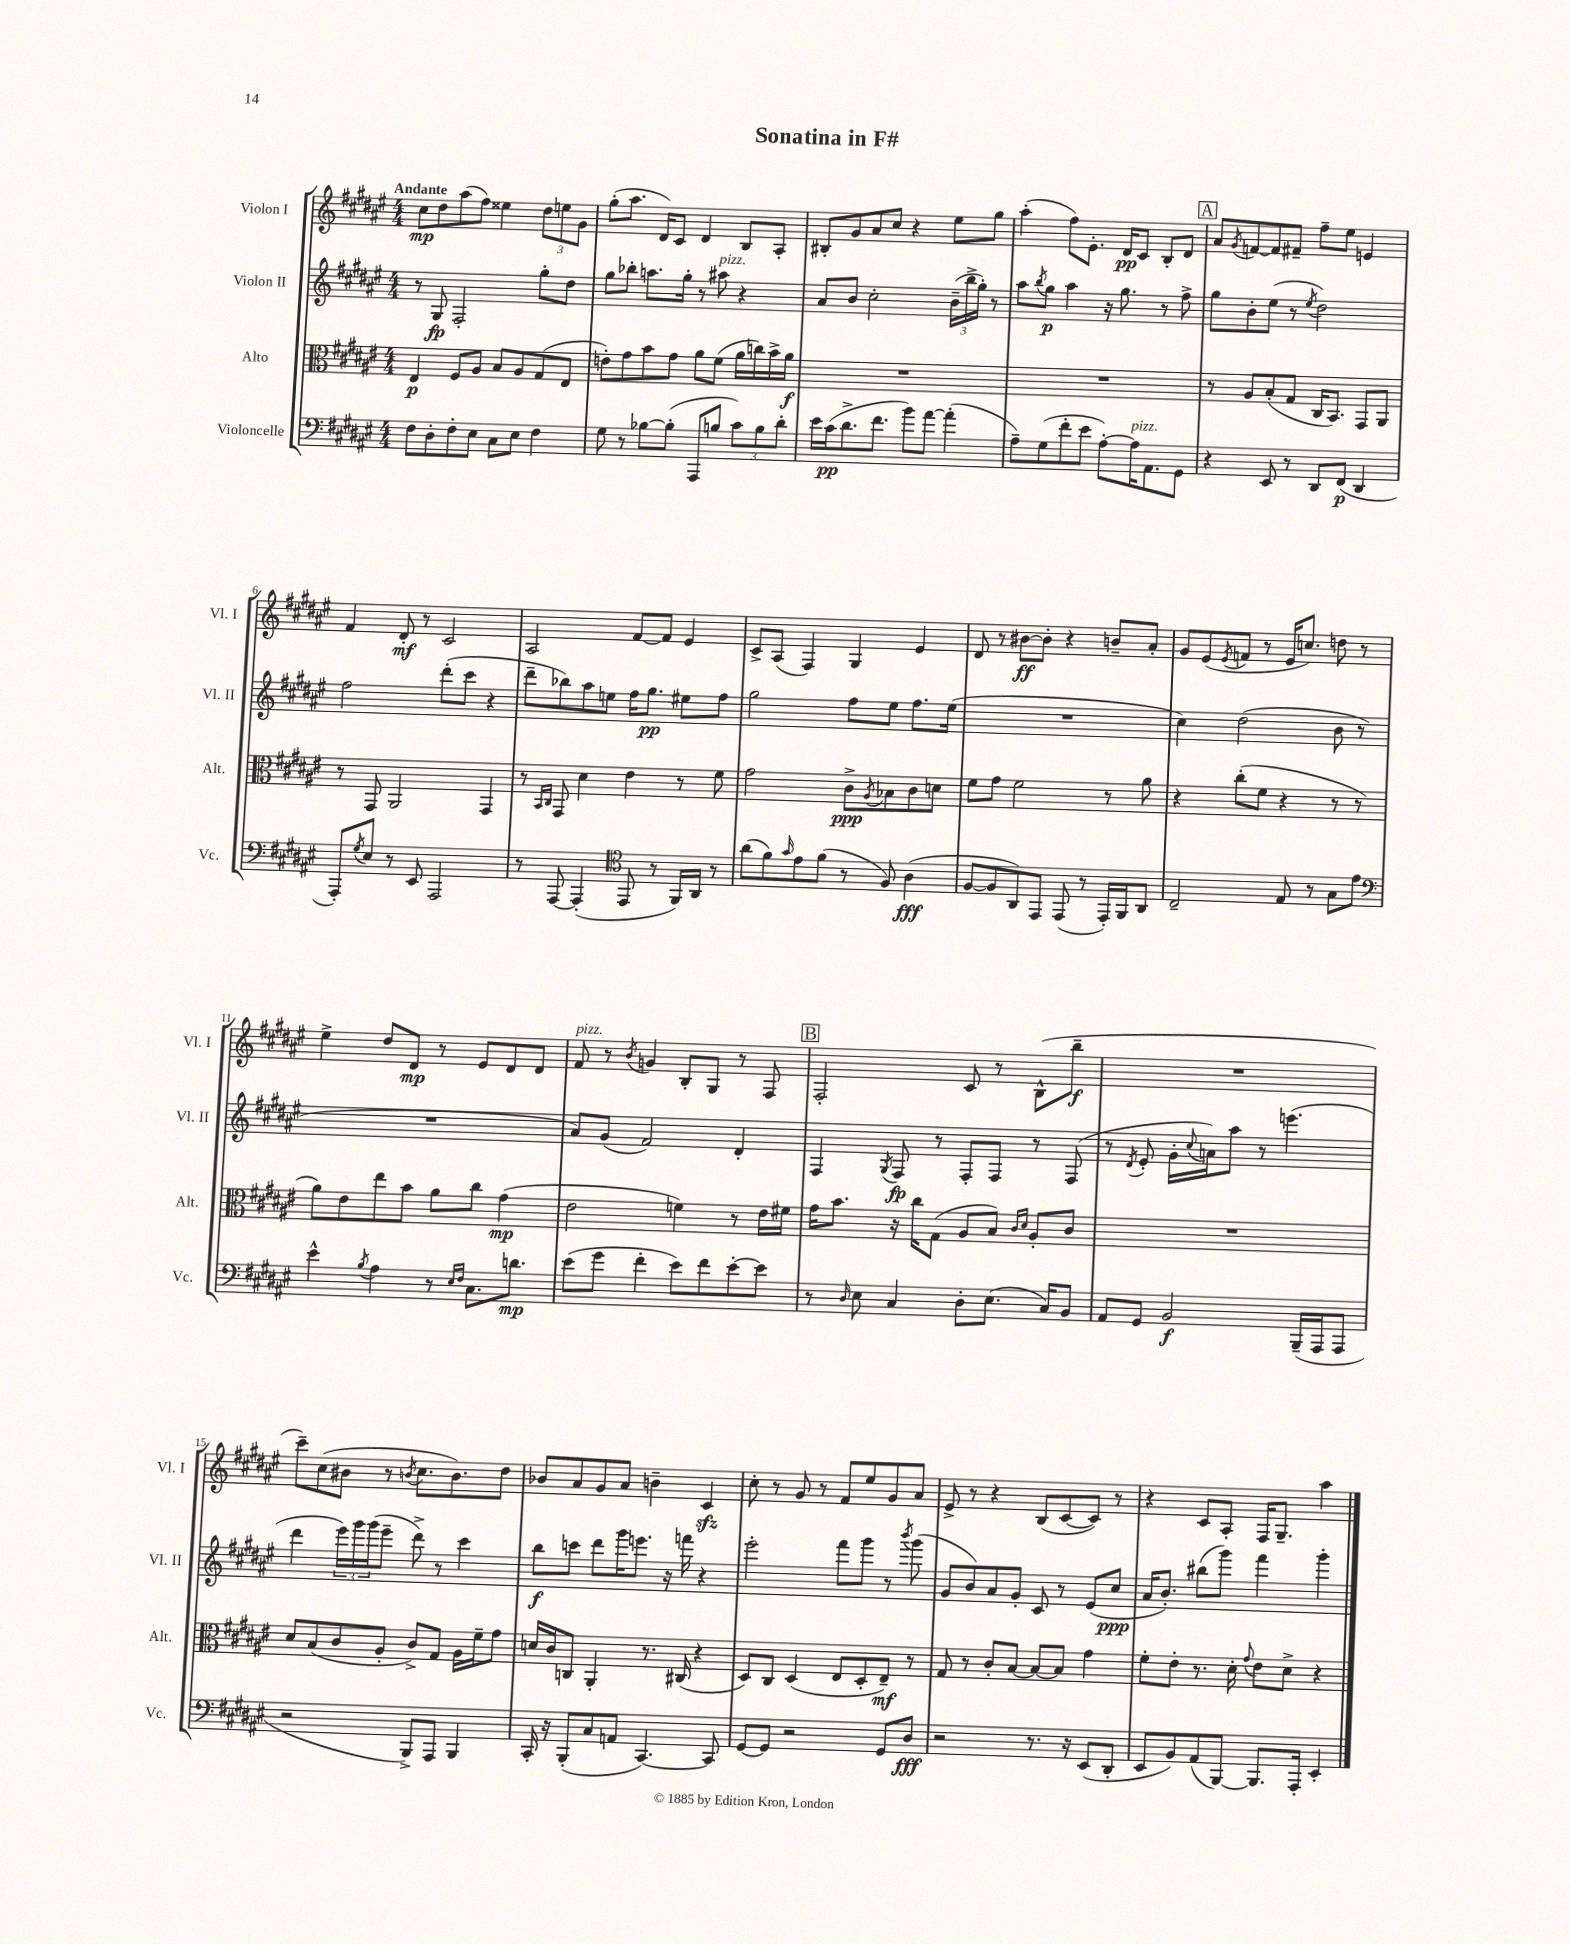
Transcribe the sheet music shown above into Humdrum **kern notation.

**kern	**kern	**kern	**kern
*staff4	*staff3	*staff2	*staff1
*clefF4	*clefC3	*clefG2	*clefG2
*k[f#c#g#d#a#e#]	*k[f#c#g#d#a#e#]	*k[f#c#g#d#a#e#]	*k[f#c#g#d#a#e#]
*M4/4	*M4/4	*M4/4	*M4/4
8F#	4E#	8r	8cc#
8D#'	.	8G#	8dd#
8F#'	8F#	2F#'	(8aa#
8E#	8A#	.	8ff#)
8C#	8B	.	4ee##
8E#	8A#	.	.
4F#	(8G#	8gg#'	12dd#
.	.	.	12ee
.	8E#	8dd#	.
.	.	.	12g#
=	=	=	=
8G#	8e')	8gg#	(8gg#'
8r	8g#	8bb-'	8.aa#
[8B-	8b	8.aa	.
.	.	.	16d#)
(8B-']	8g#	.	8c#
.	.	16gg#'	.
8AAA#	8a#	8r	4d#
8B	(8f#	8aa#	.
12c#)	16a#	4r	8B
.	16cc)	.	.
12B	.	.	.
.	16b^	.	8A#'
12d#'	.	.	.
.	16a#	.	.
=	=	=	=
16e#	1r	8a#	8B#'
(16c#	.	.	.
8.d#^	.	8b	8g#
.	.	2cc#'	8a#
8.f#	.	.	.
.	.	.	8cc#
8b)	.	.	4r
[8a#	.	.	.
(4a#']	.	(24b~	8ee#
.	.	24bb^	.
.	.	24gg#')	.
.	.	8r	8gg#
=	=	=	=
8A#~)	1r	8aa#	(4aa#'
.	.	8qbb	.
(8G#	.	8gg#	.
8f#'	.	4aa#	8ff#)
8e#	.	.	8.e#'
[8A#')	.	16r	.
.	.	8.gg#	16d#
16A#]	.	.	8c#
8.AA#	.	.	.
.	.	8r	8B'
8GG#	.	8ff#^	8d#
=	=	=	=
4r	8r	8gg#	8a#
.	.	.	8qg#
.	8A#	8b'	[8f
8EE#	(8B'	(8ee#	8f]
8r	8G#	8r	8f#~
.	.	8qee#	.
8DD#	16C#	2dd#)	8ff#~
.	8.BB)	.	.
(8FF#	.	.	8ee#
4DD#	8GG#	.	4e
.	8AA#	.	.
=	=	=	=
8AAA#')	8r	2ff#	4f#
8qG#	.	.	.
8E#	8GG#	.	.
8r	2AA#	.	8d#'
8EE#	.	.	8r
2AAA#	.	(8ddd#'	2c#
.	.	8ccc#	.
.	4GG#	4r	.
=	=	=	=
8r	8r	8ddd#~	2A#
.	16qqBB	.	.
.	16qqC#	.	.
[8AAA#	8GG#	8bb-)	.
(4AAA#']	4d#	8aa#	.
.	.	8ee	.
*clefC4	*	*	*
8EE#	4e#	16ff#	[8f#
.	.	8.gg#	.
8r	.	.	8f#]
16FF#)	8r	8ee#	4e#
16AA#	.	.	.
8r	8f#	8ff#	.
=	=	=	=
(8a#	2g#	2gg#	8c#^
8f#)	.	.	(8A#
16qqg#	.	.	.
8e#	.	.	4F#)
(8f#	.	.	.
8r	8c#^	8ff#	4G#
.	8qA#	.	.
8F#)	8B-	8ee#	.
(4A#	8c#	8.ff#	4e#
.	8d	.	.
.	.	(16ee#	.
=	=	=	=
[8F#	8f#	1r	8d#
8F#]	8g#	.	8r
8AA#)	2f#	.	[8b#
8EE#	.	.	8b#']
(8EE#	.	.	4r
8r	.	.	.
16EE#')	8r	.	8b~
16FF#	.	.	.
8AA#	8a#	.	8a#'
=	=	=	=
2C#~	4r	4cc#)	8g#
.	.	.	(8e#
.	.	.	8qe#
.	(8cc#'	(2dd#	8f
.	8f#	.	8r
8E#	4r	.	16e#
.	.	.	8.cc)
8r	.	.	.
8G#	8r	8b	8dd
8e#	8r	8r	8r
=	=	=	=
*clefF4	*	*	*
4e#^^	8a#)	1r	4ee#^
.	8e#	.	.
8qB	.	.	.
4A#	8ee#	.	8dd#
.	8b	.	8d#
8r	8a#	.	8r
16qqE#	.	.	.
16qqF#	.	.	.
8.C#	8cc#	.	8e#
.	(4g#	.	8d#
8.d	.	.	.
.	.	.	8d#
=	=	=	=
(8e#	2e#	8a#)	8f#
8g#	.	(8g#	8r
.	.	.	8qb
4f#'	.	2f#)	4g
8e#)	4f)	.	8B'
8f#	.	.	8G#
[8e#'	8r	4d#'	8r
8e#]	16e#	.	8F#
.	16f#	.	.
=	=	=	=
8r	16g#	4F#	2F#'
.	8.b	.	.
16qqD#	.	.	.
8E#	.	.	.
.	.	8qG#	.
4C#	16r	8F#	.
.	16cc#	.	.
.	(8G#	8r	.
8D#'	8A#	8F#'	8c#
(8.E#	8B)	8F#	8r
.	16qqc#	.	.
.	16qqd#	.	.
.	8A#'	8r	(8B^^
16C#)	.	.	.
8BB	8c#	(8F#	8bb~
=	=	=	=
8AA#	1r	8r	1r
.	.	8qd#	.
8GG#	.	8e#'	.
2BB	.	16g#'	.
.	.	8qqcc#	.
.	.	16a)	.
.	.	8aa#	.
.	.	8r	.
.	.	(4.eee	.
(16BBB~	.	.	.
16AAA#	.	.	.
8AAA#	.	.	.
=	=	=	=
2r	8d#	4ddd#	8ccc#~)
.	(8B	.	(8cc#
.	8c#	24eee#)	8b#
.	.	24ggg#	.
.	.	(24ggg#	.
.	8A#'	8eee#~	8r
.	.	.	8qb
8BBB^)	8c#^)	8ddd#^)	8.cc#
8AAA#	8G#	8r	.
.	.	.	8.b)
4BBB	16A#	4ccc#	.
.	16f#~	.	.
.	8g#	.	8dd#
=	=	=	=
16CC#'	16d	8bb	8b-
16r	16c#	.	.
(8BBB'	8C	8ccc	8a#
8C#	4AA#'	8ddd#	8g#
8AA	.	16ggg#	8a#
.	.	8.eee	.
[4.CC#)	8.r	.	4b~
.	.	16r	.
.	(16C#	16fff	.
.	4r	4r	4c#
8CC#]	.	.	.
=	=	=	=
[8GG#	8D#)	2eee#'	8cc#'
8GG#]	8C#	.	8r
2r	(4D#	.	8g#
.	.	.	8r
.	8E#	8fff#	8f#
.	8D#'	8ggg#	8ee#
8GG#	8E#~)	8r	8g#
.	.	8qbbb	.
8D#	8r	(8ggg#	8a#
=	=	=	=
2r	8G#	8g#	8e#^
.	8r	8b)	8r
.	8c#'	8a#	4r
.	[8B	8g#'	.
8.r	8B_	8c#	(8B
.	8B]	8r	[8c#
16r	.	.	.
(8EE#	4g#	(8e#	8c#])
8DD#'	.	8cc#	8r
=	=	=	=
8EE#	8f#'	16a#	4r
.	.	8.b')	.
8BB)	8e#'	.	.
(8AA#	8.r	(8bb#	8c#
[8BBB)	.	8ggg#)	8A#'
.	16d#'	.	.
.	8qqg#	.	.
8.BBB]	8e#	4fff#	16F#
.	.	.	8.G#~
.	8d#^	.	.
16AAA#'	.	.	.
4EE#'	4r	4ggg#'	4aa#
==	==	==	==
*-	*-	*-	*-
